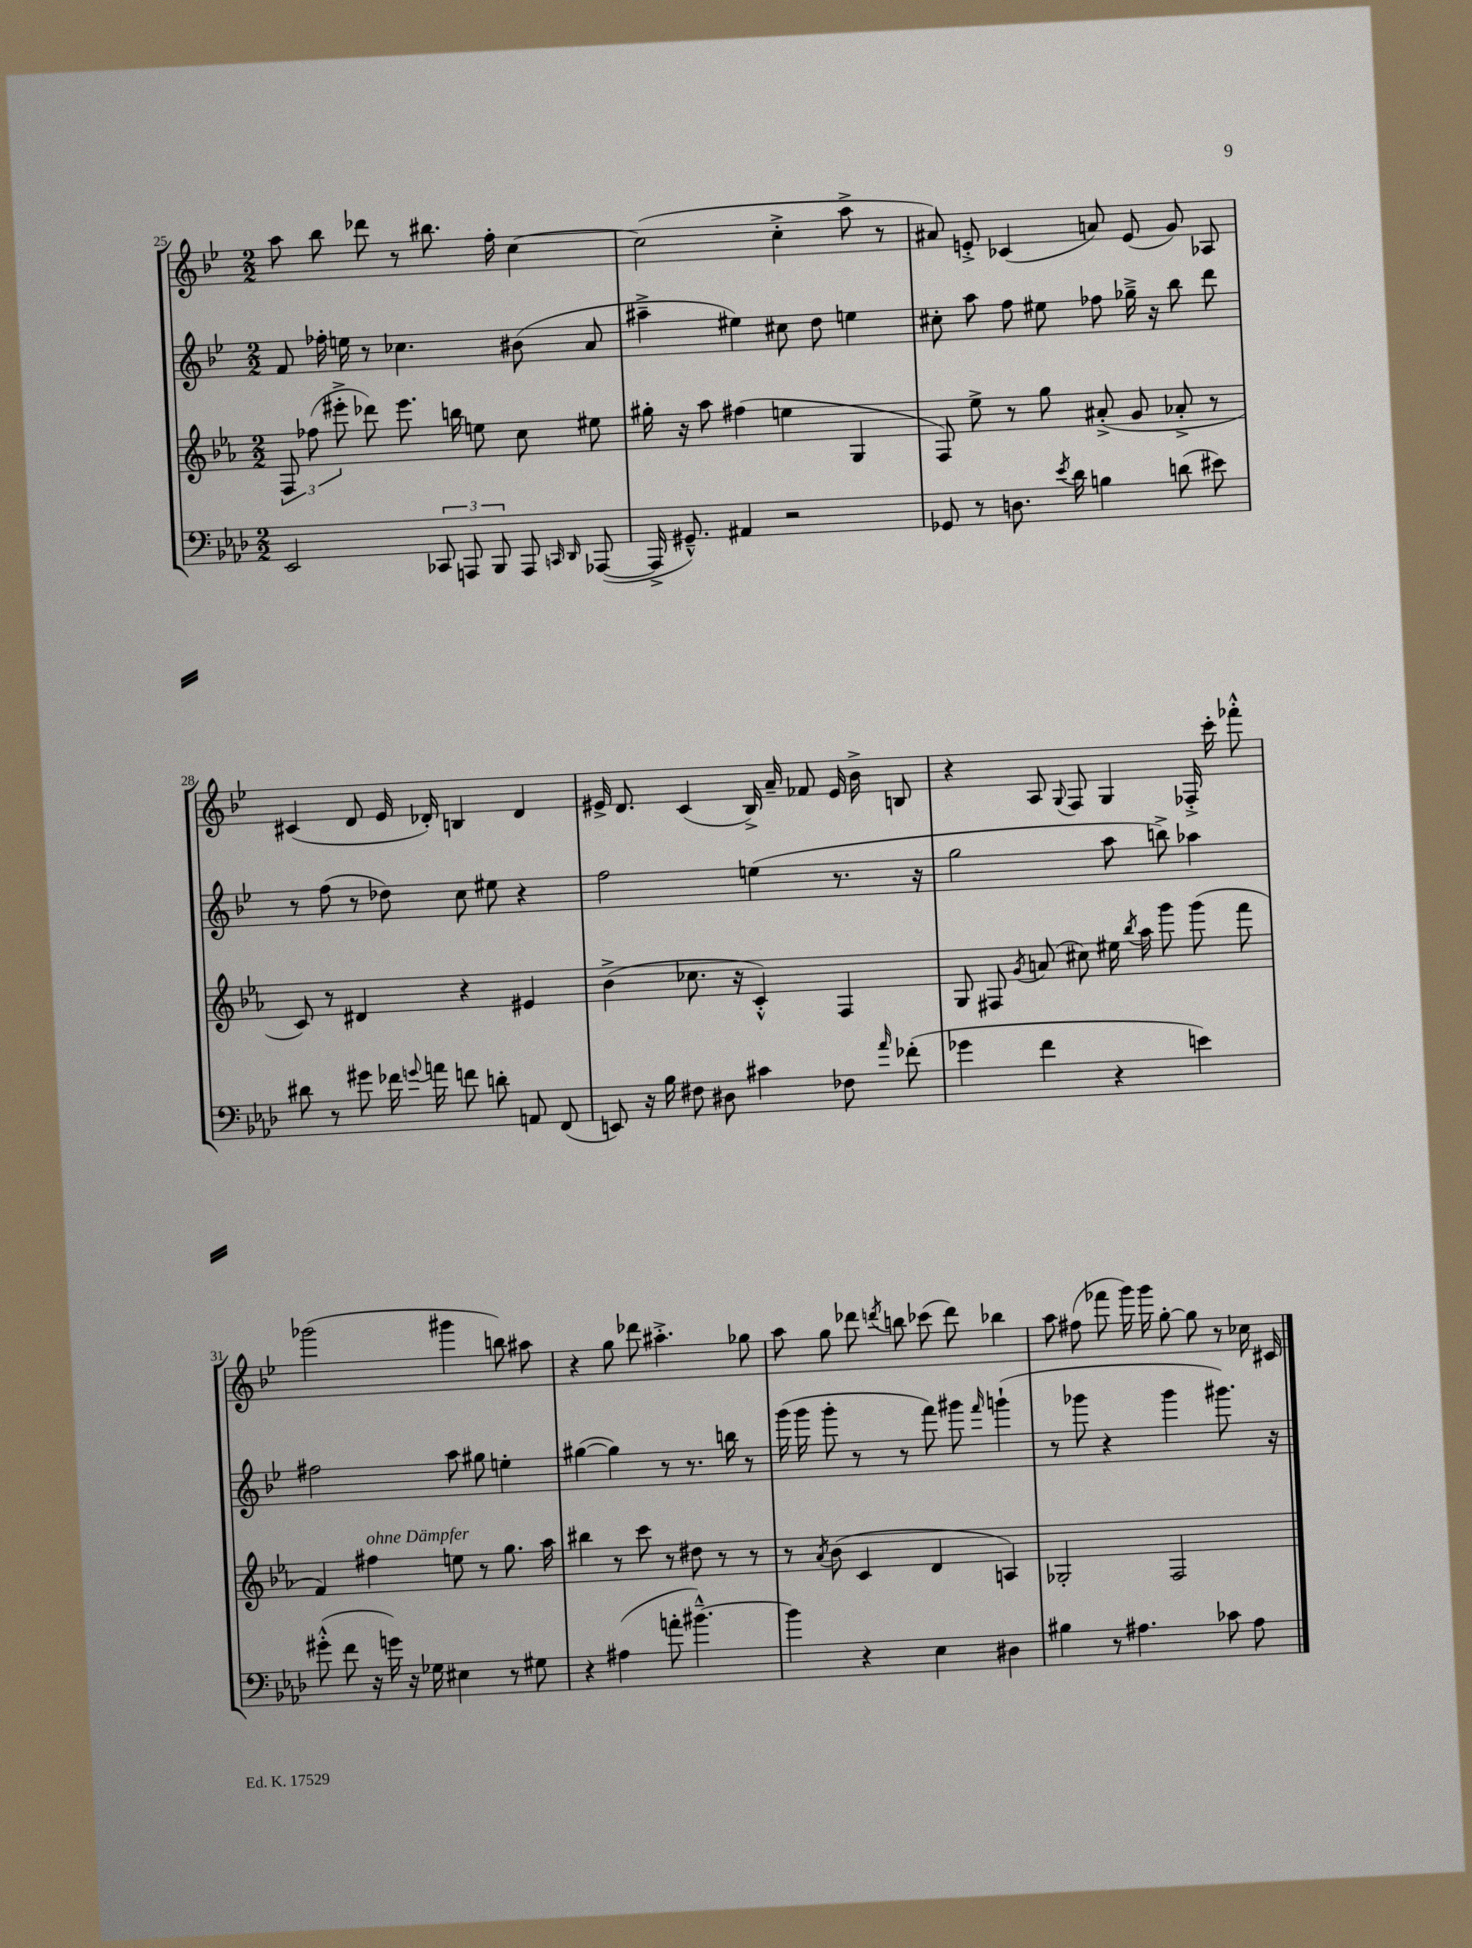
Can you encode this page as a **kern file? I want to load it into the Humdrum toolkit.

**kern	**kern	**kern	**kern
*part4	*part3	*part2	*part1
*staff4	*staff3	*staff2	*staff1
*clefF4	*clefG2	*clefG2	*clefG2
*k[b-e-a-d-]	*k[b-e-a-]	*k[b-e-]	*k[b-e-]
*M2/2	*M2/2	*M2/2	*M2/2
=25	=25	=25	=25
2EE-/	12F/	8f/	8aa\
.	(12ff-X\	.	.
.	.	16ff-X'\	8bb-\
.	12eee#X'^\	.	.
.	.	16een\	.
.	8ddd-X\)	8r	8ddd-X\
.	8.eee#\	4.cc-X\	8r
12CC-X/	.	.	8.bb#X\
.	16bbn\	.	.
12AAAn/	.	.	.
.	8een\	.	.
12BBB-/	.	.	.
.	.	.	16ff'\
8AAA/	8cc\	(8b#X\	[4cc\
16qqCCn/	.	.	.
16qqDD-/	.	.	.
([8AAA-X/	8ee#X\	8a/	.
=26	=26	=26	=26
16AAA-^/]	16gg#X'\	4aa#X~^\	(2cc\]
8.GG#X~^^/)	16r	.	.
.	8aa-\	.	.
4AA#X/	(4ff#X\	4ee#X\)	.
2r	4een\	8cc#X\	4cc'^\
.	.	8dd\	.
.	4G/	4een\	8aa^\
.	.	.	8r
=27	=27	=27	=27
8GG-X/	8F/)	8cc#X'\	8a#X/)
8r	8ee-^\	8aa\	8en'^/
8.Dn\	8r	8ff\	(4c-X/
.	8gg\	8ee#X\	.
8qe-/	.	.	.
16d-\	.	.	.
4Bn\	(8a#X'^/	8ff-X\	8an/)
.	8g/	16gg-X~^\	(8e/
.	.	16r	.
(8dn\	8a-X'^/	8bb-\	8g/)
8e#X\)	8r	8ddd\	8A-X/
!!LO:LB:g=z
=28	=28	=28	=28
8d#X\	8c/)	8r	(4c#X/
8r	8r	(8ff\	.
8g#X\	4d#X/	8r	8d/
16f-X\	.	8dd-X\)	16e-/
8qqgn/	.	.	.
16an\	.	.	16d-X'/)
8fn\	4r	8cc\	4Bn/
8dn'\	.	8ee#X\	.
8AAn/	4e#X/	4r	4d-/
(8FF/	.	.	.
=29	=29	=29	=29
8EEn/)	(4b-^\	2ff\	16e#X^/
.	.	.	8.d/
16r	.	.	.
16B-\	.	.	.
8F#X\	8.cc-X\	.	(4c/
8D#X\	.	.	.
.	16r	.	.
4c#X\	4c'^^/)	(4een\	16B-^/)
.	.	.	16a~/
.	.	.	8f-X/
8F-X\	4F/	8.r	16e#/
.	.	.	16b-^\
16qqa-/	.	.	.
(8f-X'\	.	.	8Bn/
.	.	16r	.
=30	=30	=30	=30
4g-X\	8G/	2gg\	4r
.	8F#X/	.	.
.	8qg/	.	.
4f\	(8an/	.	8A/
.	.	.	8qqG/
.	8cc#X\)	.	8F/
4r	16ee#X\	8aa\	4G/
.	8qbb-/	.	.
.	16aa-\	.	.
.	8ggg\	8bbn^\)	.
4en\)	(8ggg\	4aa-X\	16F-X'^/
.	.	.	16ccc'\
.	8fff\	.	8fff-X'^^\
!!LO:LB:g=z
=31	=31	=31	=31
(8g#X'^^\	4f/)	2ff#X\	(2ggg-X\
8f\	.	.	.
!	!LO:TX:a:i:t=ohne Dämpfer	!	!
16r	4ff#X\	.	.
16gn\)	.	.	.
16r	.	.	.
16G-X\	.	.	.
4E#X\	8een\	8aa\	4ggg#X\
.	8r	8gg#X\	.
8r	8.gg\	4een'\	8bbn\)
8G#X\	.	.	8aa#X\
.	16aa-\	.	.
=32	=32	=32	=32
4r	4bb#X\	([4gg#X\	4r
(4A#X\	8r	4gg#\])	8gg\
.	8ccc\	.	8ddd-X\
8an'\	8r	8r	4.aa#X'^\
[4.b#X~^^\)	8dd#X\	8.r	.
.	8r	.	.
.	.	16bbn\	.
.	8r	8r	8gg-X\
=33	=33	=33	=33
4b#\]	8r	(16ggg\	8aa\
.	.	16ggg\	.
.	8qa-/	.	.
.	(8b-\	8ggg'\	8gg\
4r	4c/	8r	8ddd-X\
.	.	.	8qdddn/
.	.	8r	8bbn\
4E-\	4d/	8fff\)	(8ccc-X\
.	.	8ggg#X\	8ddd\)
.	.	16qqfff/	.
4D#X\	4An/)	(4gggn`\	4bb-X\
=34	=34	=34	=34
4B#X\	2G-X'/	8r	8aa\
.	.	8ggg-X\	(8ff#X\
8r	.	4r	8fff-X\
4.A#X\	.	.	16ggg\)
.	.	.	16ggg\
.	2F/	4ggg-\	[8gg'\
.	.	.	8gg\]
8c-X\	.	8.ggg#X\)	8r
8A#\	.	.	16cc-X\
.	.	16r	16c#X/
==	==	==	==
*-	*-	*-	*-
